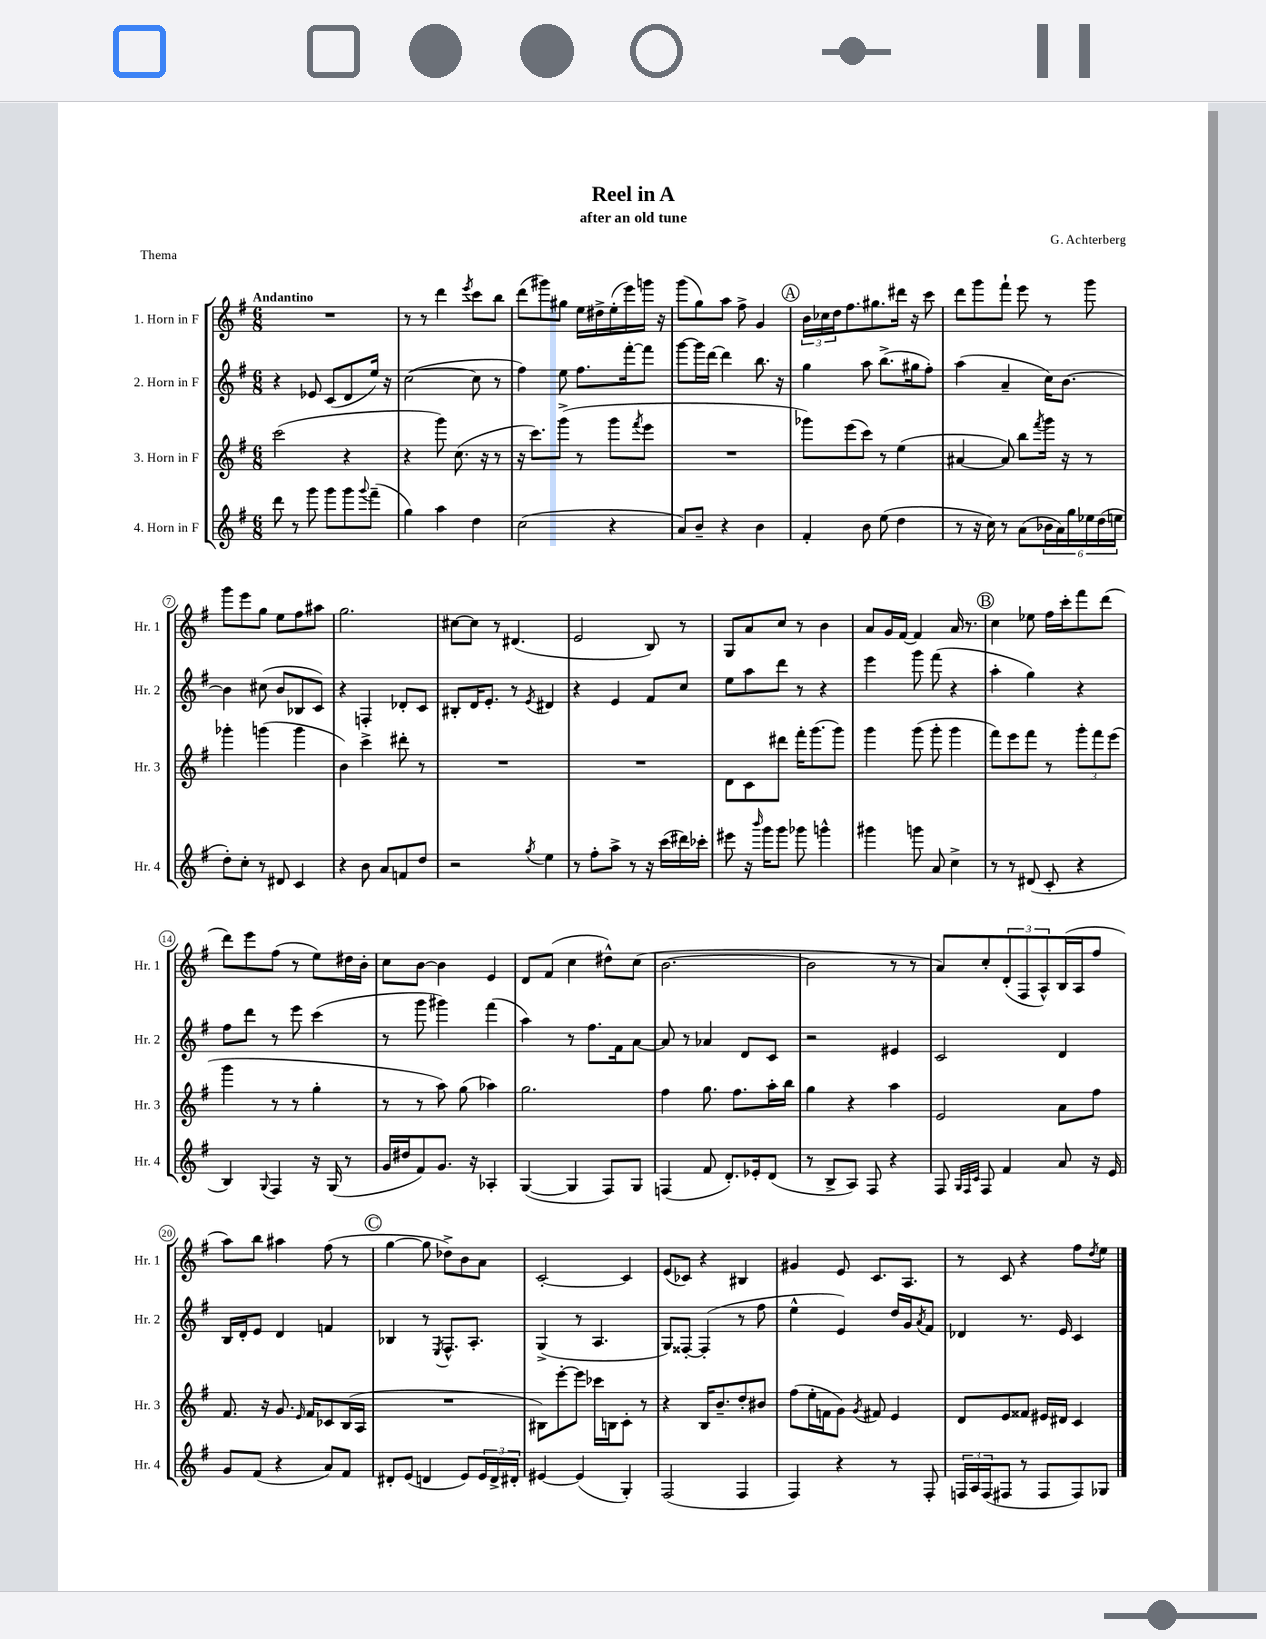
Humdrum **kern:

**kern	**kern	**kern	**kern
*staff4	*staff3	*staff2	*staff1
*clefG2	*clefG2	*clefG2	*clefG2
*k[f#]	*k[f#]	*k[f#]	*k[f#]
*M6/8	*M6/8	*M6/8	*M6/8
8ddd	(2ccc	4r	2.r
8r	.	.	.
8ggg	.	8e-	.
8ggg	.	(8c	.
8ggg	4r	8d	.
8qqggg	.	.	.
(8fff#~	.	16ee)	.
.	.	16r	.
=	=	=	=
4gg)	4r	([2cc	8r
.	.	.	8r
4aa	8ggg)	.	4ddd
.	(8.cc	.	.
.	.	.	8qeee
4dd	.	8cc]	8ccc
.	16r	.	.
.	8r	8r	8bb
=	=	=	=
(2cc	16r	4ff#)	(8ddd
.	8.ccc)	.	.
.	.	.	8ggg#)
.	(8ggg^	8ee	8gg#
.	8r	8.ff#	16ee
.	.	.	16dd#^
4r	8ggg	.	(16ee'
.	.	[16fff#'	16eee)
.	8qfff#	.	.
.	8eee	8fff#]	16ggg
.	.	.	16r
=	=	=	=
8a)	2.r	[8ggg	(8ggg
8b~	.	16ggg]	8gg)
.	.	[16ddd	.
4r	.	4ddd]	8aa
.	.	.	8ff#^
4b	.	8.bb	4g
.	.	16r	.
=	=	=	=
4f#'	8ggg-)	4gg	24b
.	.	.	24cc-
.	.	.	24dd
.	(8eee	.	8.ff#
8b	8ccc)	8aa	.
.	.	.	8.gg#
(8ee	8r	(8.bb^	.
4dd	(4ee	.	16ddd#
.	.	16gg#	16r
.	.	8ff#')	8ccc
=	=	=	=
8r	[4a#	(4aa	8ddd
16r	.	.	8ggg
16cc)	.	.	.
8r	8a#])	4a~	8fff#`
(8a	8bb	.	8eee
.	8qfff#	.	.
24b-	16ggg	16cc)	8r
24a)	.	.	.
.	16r	[8.b	.
24gg	.	.	.
24ee-	8r	.	8ggg
(24dd	.	.	.
24ee	.	.	.
=	=	=	=
8dd')	4ggg-'	4b]	8ggg
8cc'	.	.	8eee
8r	(4ggg	(8cc#	8gg
8d#	.	8b	8ee
4c	4ggg	8B-	8ff#
.	.	8c)	8aa#
=	=	=	=
4r	4b)	4r	2.gg
8b	4ccc^	4F'	.
8a	.	.	.
8f	8ddd#'	8d-'	.
8dd	8r	8c	.
=	=	=	=
2r	2.r	8B#'	[8cc#
.	.	16d	8cc#]
.	.	8.e'	.
.	.	.	8r
.	.	8r	(4.d#
8qgg	.	8qe	.
4ee	.	4d#	.
=	=	=	=
8r	2.r	4r	2e
8ff#'	.	.	.
8aa^	.	4e	.
8r	.	.	.
16r	.	8f#	8B)
(16ccc	.	.	.
16ddd#)	.	8cc	8r
16ccc-'	.	.	.
=	=	=	=
8eee#	8d	8ee	8G
16r	8c	8aa	8a
16qqbbb	.	.	.
16ggg	.	.	.
8ggg	8ddd#	8ddd	8cc
8ggg-	16fff#'	8r	8r
.	(8.ggg	.	.
4ggg^^	.	4r	4b
.	8ggg)	.	.
=	=	=	=
4ggg#	4ggg	4eee	8a
.	.	.	16g
.	.	.	[16f#
8ggg	(8ggg	8ggg	4f#]
8a	8ggg'	(8fff#	.
4cc^	4ggg	4r	16a
.	.	.	8.r
=	=	=	=
8r	8fff#)	4aa'	4cc
8r	8eee	.	.
(8d#	8fff#	4gg)	8ee-
8c'	8r	.	16ff#
.	.	.	16ccc'
4r	12ggg'	4r	8fff#
.	12fff#	.	.
.	.	.	(8ddd
.	(12eee	.	.
=	=	=	=
4B)	4ggg	8ff#	8ddd)
.	.	8ddd	8eee
8qqG	.	.	.
4F#	8r	8r	(8ff#
.	8r	8eee	8r
16r	4gg'	(4ccc	8ee)
(16G	.	.	.
8r	.	.	16dd#
.	.	.	16b'
=	=	=	=
16g	8r	8r	8cc
16dd#	.	.	.
8f#)	8r	8ggg	[8b
8.g	8aa)	4ggg#)	4b]
.	(8gg	.	.
16r	.	.	.
4A-'	4aa-)	(4fff#	4e
=	=	=	=
([4G	2.gg	4aa)	8d
.	.	.	(8f#
4G]	.	8r	4cc
.	.	8.ff#	.
8F#)	.	.	8dd#^^)
.	.	16f#	.
8G	.	[8a	(8cc
=	=	=	=
(4F	4ff#	8a]	[2.b
.	.	8r	.
8f#	8.gg	4a-	.
8.d')	.	.	.
.	8.ff#	.	.
.	.	8d	.
16e-'	.	.	.
(8d	16aa'	8c	.
.	16bb	.	.
=	=	=	=
8r	4gg	2r	2b]
8B^	.	.	.
8A)	4r	.	.
8F#	.	.	.
4r	4aa	4e#	8r
.	.	.	8r
=	=	=	=
8F#	2e	2c	8a)
32qqG	.	.	.
32qqF#	.	.	.
32qqc	.	.	.
8F#	.	.	8cc'
4f#	.	.	(12d'
.	.	.	12F#
.	.	.	12A^^)
8a	8a	4d	(16B
.	.	.	16A
16r	8ff#	.	8ff#
16e	.	.	.
=	=	=	=
8g	8.f#	16B	8aa)
.	.	16d'	.
(8f#	.	8e	8bb
.	16r	.	.
4r	8.g	4d	4aa#
.	16qqe	.	.
.	16f#	.	.
8a)	8c-	4f	(8ff#
8f#	(16B	.	8r
.	16A	.	.
=	=	=	=
8d#'	2.r	4B-	[4gg
(8e	.	.	.
4d	.	8r	8gg]
.	.	8qE	.
.	.	8.F#^^	8dd-^)
8e)	.	.	8b
.	.	8.A'	.
24e	.	.	8a
24d^	.	.	.
24d#'	.	.	.
=	=	=	=
[4e#	8B#)	(4G^	[2c'
.	[8eee'	.	.
(4e#]	8eee]	8r	.
.	16ccc-	4.A	.
.	16B	.	.
4G')	8c'	.	4c]
.	8r	.	.
=	=	=	=
(2F#	4r	8G)	(8e
.	.	[8F##'	8c-)
.	16B	(4F##']	4r
.	8.b~	.	.
4F#	8dd'	8r	4B#
.	8b#	8ff#	.
=	=	=	=
4F#)	(8ff#	4ee^^	4g#
.	16ee'	.	.
.	16f	.	.
4r	8g)	4e)	8e
.	8qg	.	.
.	8f#	.	8.c
8r	4e	16dd	.
.	.	16g	8.A
.	.	8qa	.
8F#'	.	8f#	.
=	=	=	=
24F	8d	4d-	8r
24A	.	.	.
(24F	.	.	.
8F#	8e	.	8c
8r	8f##	8.r	4r
8F#	16e#	.	.
.	16d#	16e	.
8F#)	4c	4c	8ff#
.	.	.	8qdd
8G-	.	.	8ee
==	==	==	==
*-	*-	*-	*-
